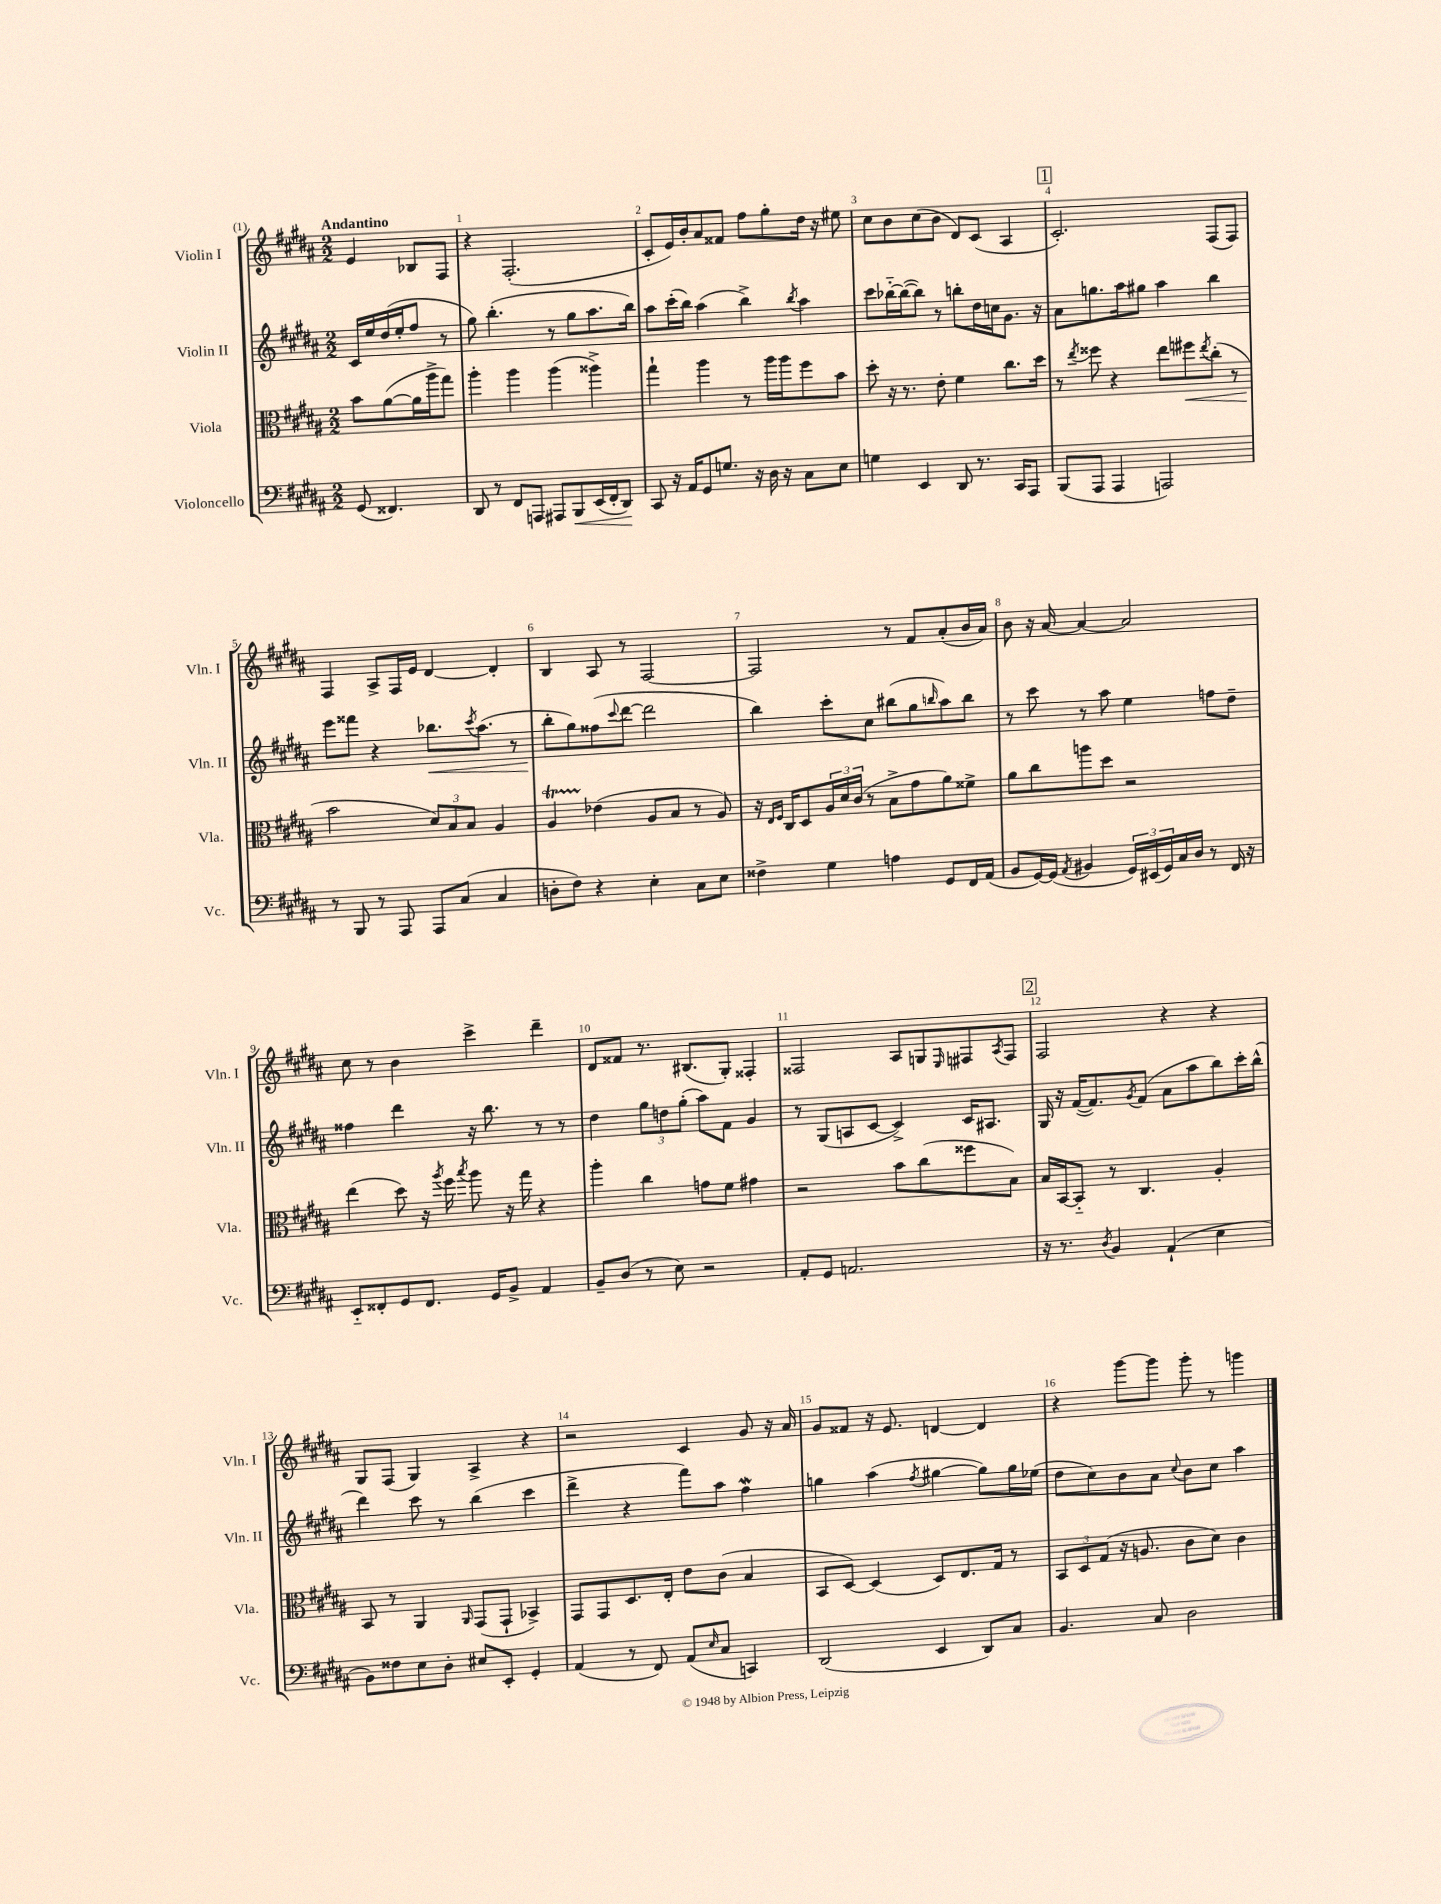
<<
\new StaffGroup <<
\new Staff = "s0" \with { instrumentName = "Violin I" shortInstrumentName = "Vln. I" } {
    \clef treble \key b \major \numericTimeSignature \time 2/2 \partial 2 \tempo "Andantino"
    e'4 bes8 fis8 |
    r4 fis2.-.( |
    cis'8-. e'16) b'16-. ais'8 fisis'8 fis''8 gis''8-. dis''16 r16 eis''8 |
    cis''8 b'8 cis''8( b'8 dis'8) cis'8( ais4 |
    \mark \markup { \box "1" } cis'2.-.) fis8( fis8) |
    fis4 ais8-> fis16 e'16 dis'4~ dis'4-. |
    b4 ais8 r8 fis2~ |
    fis2 r8 fis'8 ais'8-.( b'16 ais'16) |
    b'8 r16 ais'16~ ais'4~ ais'2 |
    cis''8 r8 b'4 cis'''4-> dis'''4-- |
    dis'8 fisis'8 r8. bis8.( gis8-.) fisis4-. |
    fisis2 ais8 g8 \grace { e16 } fis8 \acciaccatura { ais8 } fis8 |
    \mark \markup { \box "2" } fis2 r4 r4 |
    gis8 fis8( gis4) ais4-> r4 |
    r2 cis'4 gis'8 r16 ais'16 |
    gis'8 fisis'8 r16 e'8. d'4~ d'4 |
    r4 gis'''8~ gis'''8 gis'''8-. r8 g'''4 \bar "|." |
}
\new Staff = "s1" \with { instrumentName = "Violin II" shortInstrumentName = "Vln. II" } {
    \clef treble \key b \major \numericTimeSignature \time 2/2 \partial 2
    cis'16 e''16 dis''16( e''16-. fis''8 r8 |
    gis''8) b''4.-.( r8 gis''8 ais''8. b''16) |
    ais''8 cis'''16-.( b''16) ais''4( b''4->) \acciaccatura { b''8 } ais''4 |
    cis'''8 bes''16~-_ bes''16~( bes''8) r8 b''8-. dis''16 c''16 gis'8. r16 |
    \mark \markup { \box "1" } ais'8 g''8. ais''16 gis''8 ais''4 b''4 |
    e'''8 fisis'''8 r4 bes''8.\< \acciaccatura { cis'''8 } ais''8.( r8 |
    b''8-.\! gis''8) fisis''8( \appoggiatura { cis'''8 } dis'''8~ dis'''2 |
    b''4) cis'''8-. cis''8 bis''8( gis''8 \grace { b''16 } ais''8) b''8 |
    r8 cis'''8 r8 ais''8 e''4 f''8 dis''8-- |
    fisis''4 dis'''4 r16 b''8. r8 r8 |
    dis''4 \tuplet 3/2 { gis''8 d''8 gis''8-.( } ais''8) fis'8 gis'4 |
    r8 gis8( a8 cis'8~ cis'4->) cis'16 ais8. |
    \mark \markup { \box "2" } gis16 r16 fis'16~( fis'8.) \acciaccatura { gis'8 } fis'8( ais'8 ais''8 b''8) cis'''16-. b''16-^( |
    dis'''4) cis'''8 r8 b''4( cis'''4 |
    dis'''4-> r4 fis'''8) ais''8 fis''4\mordent |
    g''4 ais''4( \acciaccatura { fis''8 } gis''4~ gis''8) gis''16 ees''16( |
    dis''8 cis''8) b'8 ais'8 \appoggiatura { cis''8 } b'8 cis''8 ais''4 \bar "|." |
}
\new Staff = "s2" \with { instrumentName = "Viola" shortInstrumentName = "Vla." } {
    \clef alto \key b \major \numericTimeSignature \time 2/2 \partial 2
    b'8 ais'8~( ais'16 ais''16-> gis''8) |
    ais''4-. ais''4 ais''4( aisis''4->) |
    gis''4-! ais''4 r8 ais''16 ais''16 fis''8 b'8 |
    dis''8-. r16 r8. e'8-. fis'4 cis''8. dis''16 |
    \mark \markup { \box "1" } r8 \acciaccatura { e''8 } fisis''8 r4 e''8 fis''8\< \acciaccatura { e''8 } cis''8-.( r8 |
    b'2\! \tuplet 3/2 { dis'8) b8 b8 } ais4 |
    ais4\startTrillSpan ees'4\stopTrillSpan( ais8 b8 r8 ais8) |
    r16 \grace { e16 fis16 } cis16 dis8 \tuplet 3/2 { ais16 dis'16 cis'16( } r8 b8-> gis'8 ais'8) fisis'8-> |
    ais'8 cis''8 a''8 dis''8 r2 |
    e''4( dis''8) r16 \acciaccatura { ais''8 } fis''16 \acciaccatura { b''8 } ais''8 r16 gis''16 r4 |
    ais''4-. cis''4 g'8 fis'8 gis'4 |
    r2 b'8 cis''8( fisis''8 b8) |
    \mark \markup { \box "2" } b16 b,16~ b,8-_ r8 cis4. ais4-. |
    b,8 r8 ais,4 \grace { ais,16 } gis,8( gis,8-! bes,4->) |
    gis,8 gis,8 dis8. e16-. e'8 cis'8( b4 |
    b,8 dis8~) dis4( dis8) e8. gis16 r8 |
    \tuplet 3/2 { b,8 dis8 gis8( } r16 a8. cis'8 dis'8) cis'4 \bar "|." |
}
\new Staff = "s3" \with { instrumentName = "Violoncello" shortInstrumentName = "Vc." } {
    \clef bass \key b \major \numericTimeSignature \time 2/2 \partial 2
    gis,8( fisis,4.) |
    dis,8 r8 fis,8 a,,8 ais,,8 b,,8\< e,16( fis,16-. dis,8\!) |
    cis,8 r16 ais,16 gis,8 g8. r16 dis16 r16 cis8 e8 |
    g4 e,4 dis,8 r8. cis,16 ais,,8 |
    \mark \markup { \box "1" } b,,8( ais,,8 ais,,4 a,,2) |
    r8 b,,8 r8 ais,,8 ais,,8 cis8( cis4 |
    d8-. fis8) r4 e4-. cis8 e8 |
    fisis4-> gis4 a4 gis,8 fis,16 ais,16( |
    b,8 gis,16~) gis,16( \acciaccatura { ais,8 } bis,4 \tuplet 3/2 { gis,16) eis,16( gis,16) } cis16 dis16 r8 fis,16 r16 |
    e,8-_ fisis,8-. gis,8 fisis,8. gis,16 b,8-> ais,4 |
    b,8-- dis8( r8 e8) r2 |
    ais,8-. gis,8 a,2. |
    \mark \markup { \box "2" } r16 r8. \acciaccatura { dis8 } b,4 ais,4-!( e4 |
    b,8) fisis8 e8 dis8-. eis8 e,8-. gis,4-. |
    ais,4( r8 fis,8) ais,8( \grace { e16 } cis8 c,4) |
    dis,2( e,4 dis,8) cis8 |
    b,4. cis8 dis2 \bar "|." |
}
>>
>>
\layout { \context { \Score \override BarNumber.break-visibility = ##(#f #t #t) barNumberVisibility = #all-bar-numbers-visible } }
